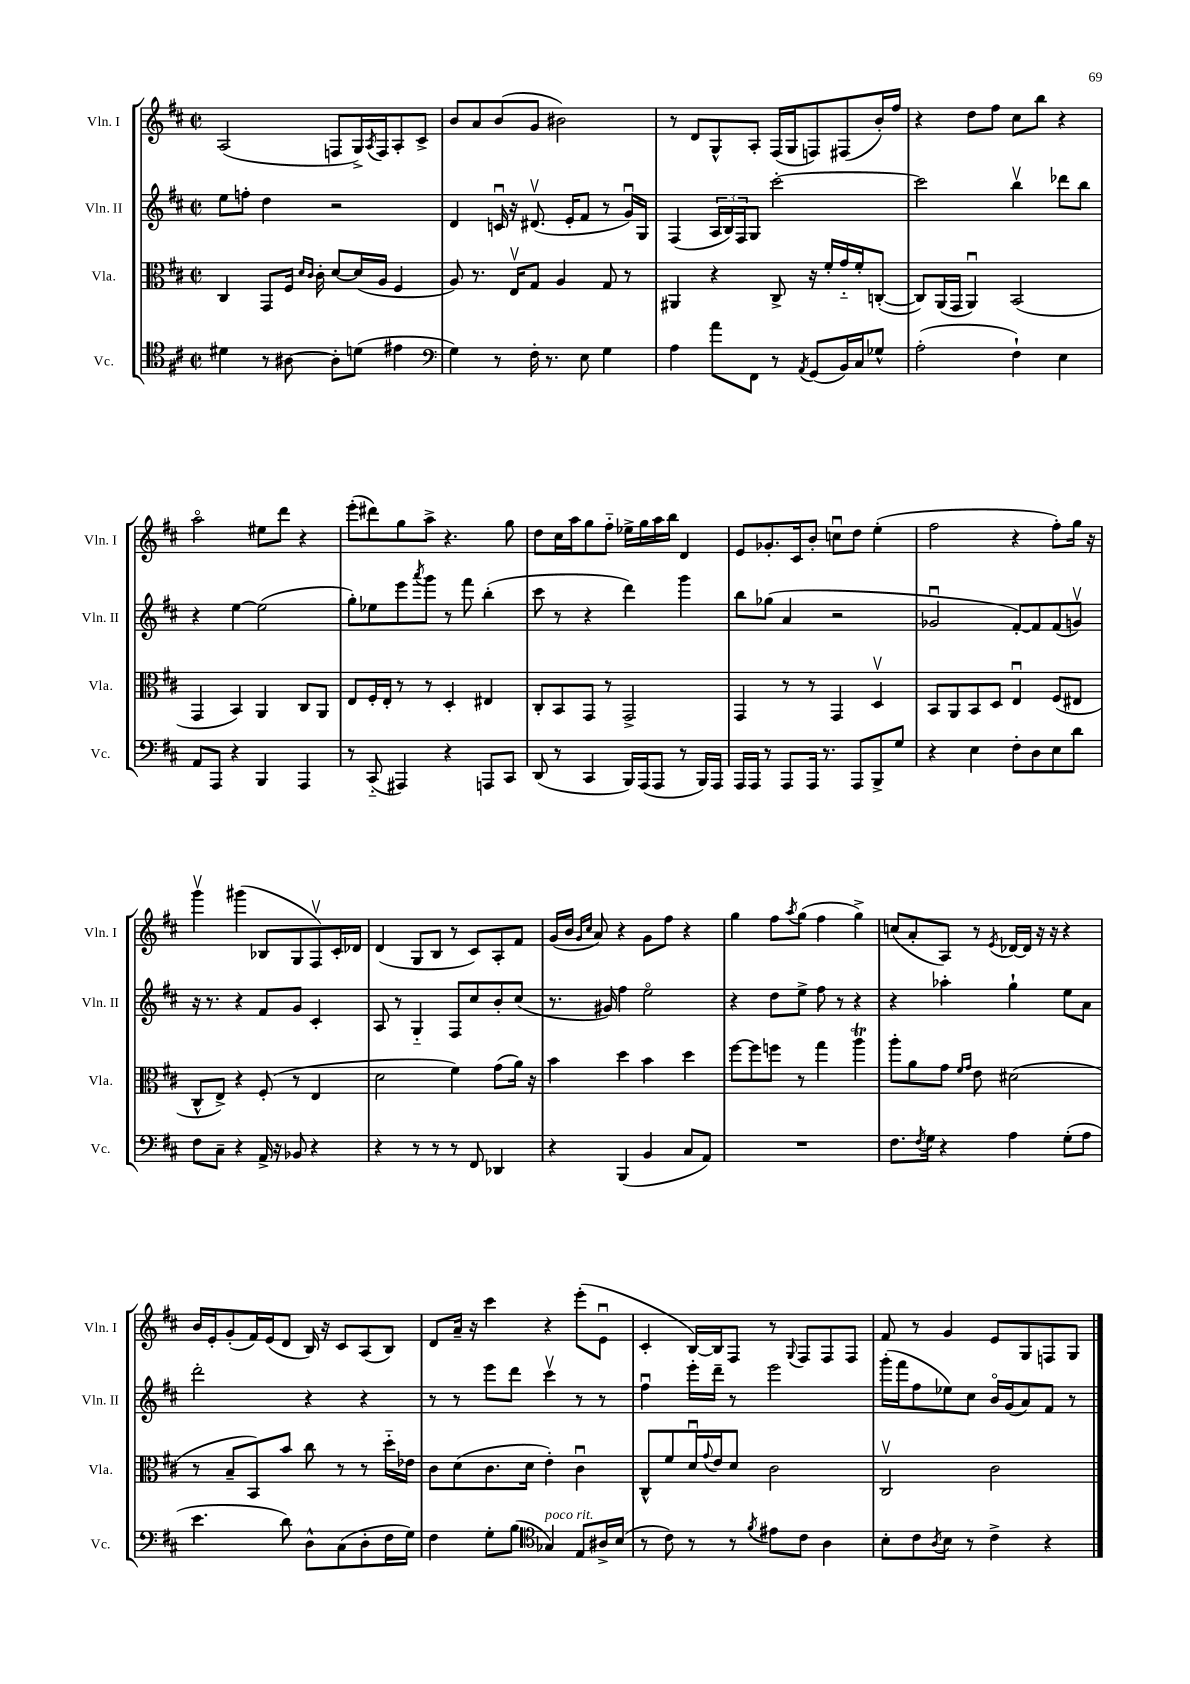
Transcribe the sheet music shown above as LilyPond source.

<<
\new StaffGroup <<
\new Staff = "s0" \with { instrumentName = "Vln. I" shortInstrumentName = "Vln. I" } {
    \clef treble \key d \major \defaultTimeSignature \time 2/2
    a2( f8 g16->) \acciaccatura { a8 } f16 a8-. cis'8-> |
    b'8 a'8 b'8( g'8 bis'2) |
    r8 d'8 g8-^ a8-. fis16( g16 f8) fis8( b'16-.) fis''16 |
    r4 d''8 fis''8 cis''8 b''8 r4 |
    a''2\flageolet eis''8 d'''8 r4 |
    e'''8-.( dis'''8) g''8 a''8-> r4. g''8 |
    d''8 cis''16 a''16 g''8 fis''8-_ ees''16-> g''16 a''16 b''16 d'4 |
    e'8 ges'8.-. cis'16 b'8-. c''8\downbow d''8 e''4-.( |
    fis''2 r4 fis''8-.) g''16 r16 |
    g'''4\upbow gis'''4( bes8 g8 fis8\upbow) cis'16-. des'16 |
    d'4( g8 b8 r8 cis'8) a8-. fis'8 |
    g'16( b'16 \grace { g'16 cis''16 } a'8) r4 g'8 fis''8 r4 |
    g''4 fis''8 \acciaccatura { a''8 } g''8( fis''4 g''4->) |
    c''8( a'8-. a8) r8 \acciaccatura { e'8 } des'16~ des'16 r16 r16 r4 |
    b'16 e'16-. g'8-.( fis'16) e'16( d'8 b16) r16 cis'8 a8( b8) |
    d'8 a'16-- r16 cis'''4 r4 e'''8-.( e'8\downbow |
    cis'4-. b16~) b16 fis8 r8 \appoggiatura { g8 } fis8 fis8 fis8 |
    fis'8 r8 g'4 e'8 g8 f8 g8 \bar "|." |
}
\new Staff = "s1" \with { instrumentName = "Vln. II" shortInstrumentName = "Vln. II" } {
    \clef treble \key d \major \defaultTimeSignature \time 2/2
    e''8 f''8-. d''4 r2 |
    d'4 c'16\downbow r16 dis'8.\upbow( e'16-. fis'8 r8 g'16\downbow) g16 |
    fis4( \tuplet 3/2 { a16 b16) fis16 } g8 cis'''2~-. |
    cis'''2 b''4\upbow des'''8 b''8 |
    r4 e''4~ e''2( |
    g''8-.) ees''8 e'''8 \acciaccatura { a'''8 } g'''8 r8 fis'''8 b''4-.( |
    cis'''8 r8 r4 d'''4) g'''4 |
    b''8 ges''8( a'4 r2 |
    ges'2\downbow fis'8~-.) fis'8 fis'8( g'8\upbow) |
    r16 r8. r4 fis'8 g'8 cis'4-. |
    a8 r8 g4-_ fis8 cis''8 b'8-. cis''8( |
    r8. gis'16) fis''4 e''2\flageolet |
    r4 d''8 e''8-> fis''8 r8 r4 |
    r4 aes''4-. g''4-! e''8 a'8 |
    d'''2-. r4 r4 |
    r8 r8 e'''8 d'''8 cis'''4\upbow r8 r8 |
    fis''4\downbow e'''16-. d'''16-- r8 e'''2 |
    g'''16-.( fis'''16 fis''8 ees''8) cis''8 b'16\flageolet g'16( a'8) fis'8 r8 \bar "|." |
}
\new Staff = "s2" \with { instrumentName = "Vla." shortInstrumentName = "Vla." } {
    \clef alto \key d \major \defaultTimeSignature \time 2/2
    cis4 g,8 fis16 \grace { d'16 cis'16 } cis'16-. d'8~ d'16( a16 fis4 |
    a8) r8. e16\upbow g8 a4 g8 r8 |
    ais,4 r4 cis8-> r16 fis'16-. g'16-_ fis'16-. c8~-.( |
    c8) a,16( g,16 a,4\downbow) b,2( |
    g,4 b,4) a,4 cis8 a,8 |
    e8 fis16-. e16-. r8 r8 d4-. eis4 |
    cis8-. b,8 g,8 r8 g,2-> |
    g,4 r8 r8 g,4 d4\upbow |
    b,8 a,8 b,8 d8 e4\downbow fis8( eis8 |
    cis8-^ e8->) r4 fis8-.( r8 e4 |
    d'2 fis'4) g'8( a'16) r16 |
    b'4 d''4 b'4 d''4 |
    fis''8~ fis''8 f''8 r8 g''4 a''4\trill |
    a''8-. a'8 g'8 \grace { fis'16 g'16 } e'8 dis'2( |
    r8 b8-- b,8) b'8 cis''8 r8 r8 d''16-_ ees'16 |
    cis'8 d'8( cis'8. d'16 e'4-.) cis'4\downbow |
    cis8-^ fis'8 d'16\downbow \appoggiatura { g'8 } e'16 d'8 cis'2 |
    cis2\upbow cis'2 \bar "|." |
}
\new Staff = "s3" \with { instrumentName = "Vc." shortInstrumentName = "Vc." } {
    \clef tenor \key d \major \defaultTimeSignature \time 2/2
    dis'4 r8 ais8~ ais8-. d'8( eis'4 |
    \clef bass g4) r8 fis16-. r8. e8 g4 |
    a4 a'8 fis,8 r8 \acciaccatura { a,8 } g,8( b,16) cis16 ges8-^ |
    a2-.( fis4-!) e4 |
    a,8 a,,8 r4 b,,4 a,,4 |
    r8 cis,8-_( ais,,4) r4 a,,8 cis,8 |
    d,8( r8 cis,4 b,,16) a,,16( a,,8 r8 b,,16) a,,16 |
    a,,16 a,,16 r8 a,,8 a,,16 r8. a,,8 b,,8-> g8 |
    r4 e4 fis8-. d8 e8 d'8 |
    fis8 cis8-- r4 a,16-> r16 bes,8 r4 |
    r4 r8 r8 r8 fis,8 des,4 |
    r4 b,,4( b,4 cis8 a,8) |
    R1 |
    fis8. \acciaccatura { fis8 } g16 r4 a4 g8-.( a8 |
    e'4. d'8) d8-^ cis8( d8-. fis16 g16) |
    fis4 g8-. b8( \clef tenor ges4^\markup { \italic "poco rit." }) e8 ais16-> b16( |
    r8 cis'8) r8 r8 \acciaccatura { fis'8 } eis'8 cis'8 a4 |
    b8-. cis'8 \acciaccatura { a8 } b8 r8 cis'4-> r4 \bar "|." |
}
>>
>>
\layout { \context { \Score \remove "Bar_number_engraver" } }
